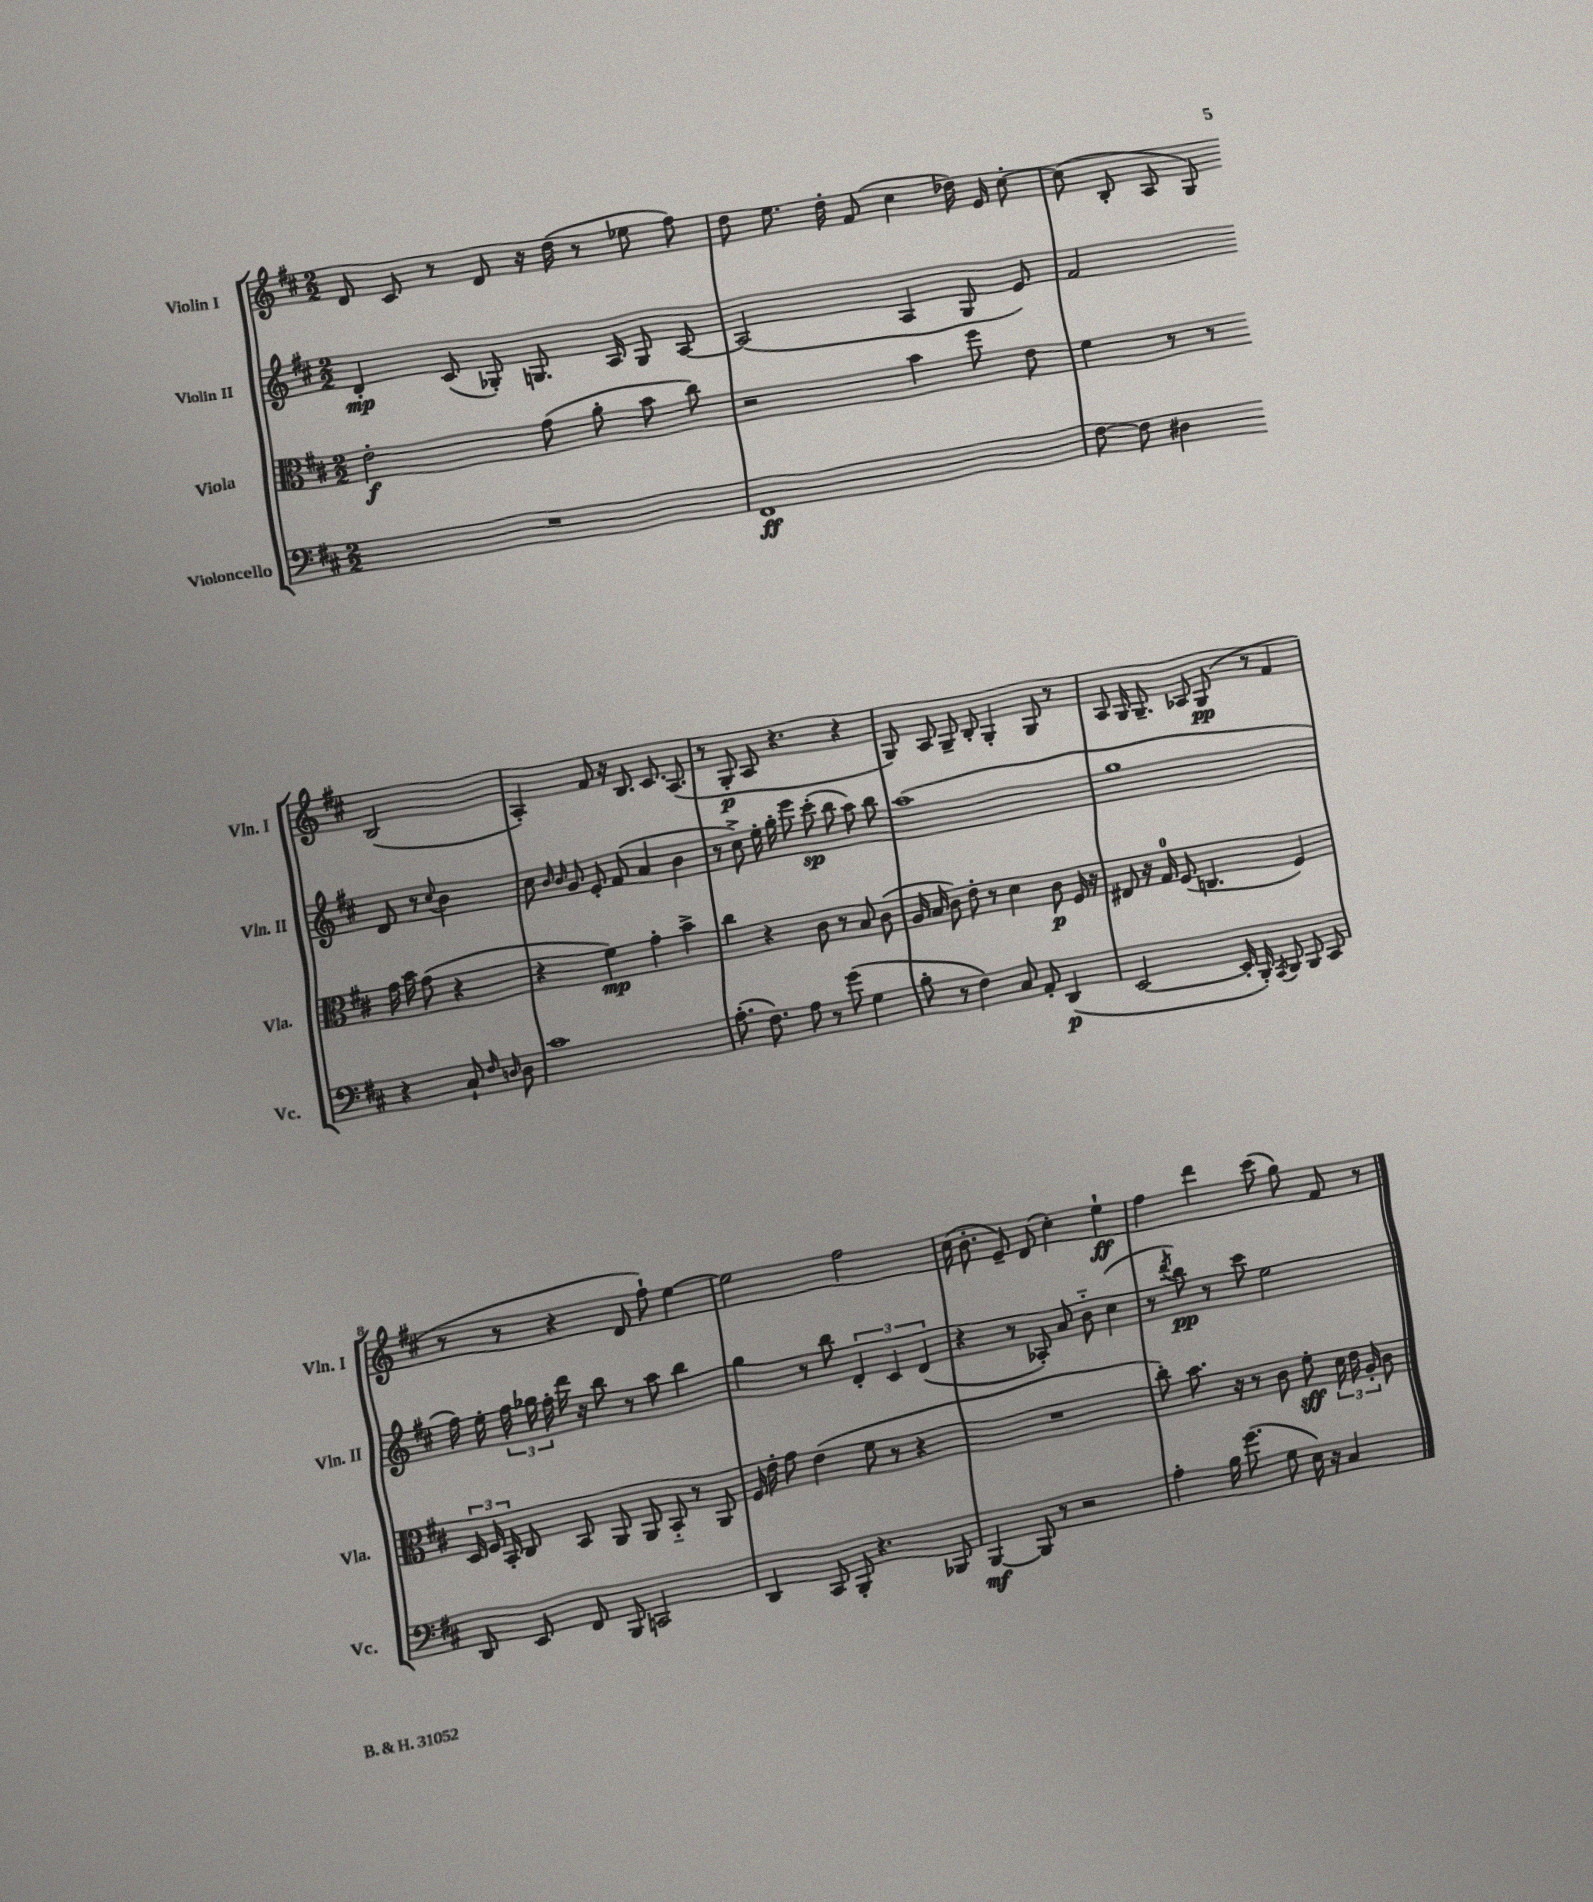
<<
\new StaffGroup <<
\new Staff = "s0" \with { instrumentName = "Violin I" shortInstrumentName = "Vln. I" } {
    \clef treble \key d \major \numericTimeSignature \time 2/2
    \autoBeamOff d'8 cis'8 r8 d'8 r16 d''16( r8 ees''8 fis''8) |
    d''8 e''8. d''16-. fis'8( cis''4 des''16) e'16 cis''8~-. |
    cis''8( b8-. a8 g8) b2( |
    a4-.) fis'8 r16 b8. cis'8. a8.( |
    r8 g8-.\p a8 r4. r4 |
    g8) a8 g8-- b8-. g4-. g8 r8 |
    a8 g16 g8.-- aes8 g8\pp( r8 fis'4 |
    r8 r8 r4 d'8 fis''8-!) e''4~ |
    e''2 fis''2 |
    cis''16( b'8.-. e'8--) d'8( cis''4-.) e''4-!\ff |
    fis''4 d'''4 cis'''8( g''8) fis'8 r8 \bar "|." |
}
\new Staff = "s1" \with { instrumentName = "Violin II" shortInstrumentName = "Vln. II" } {
    \clef treble \key d \major \numericTimeSignature \time 2/2
    \autoBeamOff d'4-.\mp cis'8( ges8-.) g8. a16 g8 a8~ |
    a2( a4 g8 e'8) |
    fis'2 d'8 r8 \appoggiatura { cis''8 } b'4 |
    cis''8 \grace { b'16 b'16 } g'8 e'8-. fis'8( a'4 b'4 |
    r8 cis''8->) e''16-. g''16-. e'''8 cis'''8-.\sp( b''8 a''8) b''8 |
    a''1( |
    g''1 |
    fis''16) e''16-. \tuplet 3/2 { fis''16 ges''16 fis''16-. } d'''16 r16 b''8 r8 a''8 b''4 |
    g''4 r8 b''8 \tuplet 3/2 { d'4-. cis'4 d'4( } |
    r4 r8 aes8-.) a'8 b'8-_ cis''4( |
    r8 \acciaccatura { d'''8 } b''8\pp) r8 cis'''8 e''2 \bar "|." |
}
\new Staff = "s2" \with { instrumentName = "Viola" shortInstrumentName = "Vla." } {
    \clef alto \key d \major \numericTimeSignature \time 2/2
    \autoBeamOff e'2-.\f g'8( a'8-. b'8 cis''8) |
    r2 b'4 fis''8 e'8 |
    fis'4 r8 r8 g'16 b'16 g'8( r4 |
    r4 fis'4\mp) g'4-. b'4-> |
    cis''4 r4 cis'8 r8 b8 cis'8( |
    a16 b16 cis'8) e'8-. r8 d'4 cis'8\p fis16 r16 |
    eis8 r16 g16-0 fis8( c4. fis4) |
    \tuplet 3/2 { d16 fis16 b,16-. } cis8 b,8 a,8 a,8 b,8-_ r8 a,8 |
    fis16 e'16-. g'8 e'4( fis'8 r8 r4 |
    R1 |
    cis''8-.) b'8. r16 r8 cis'8 fis'8-.\sff \tuplet 3/2 { d'16 e'16 a16-. } cis'8 \bar "|." |
}
\new Staff = "s3" \with { instrumentName = "Violoncello" shortInstrumentName = "Vc." } {
    \clef bass \key d \major \numericTimeSignature \time 2/2
    \autoBeamOff R1 |
    fis,1\ff |
    fis8~ fis8 dis4 r4 cis8-! \grace { fis16 d16 } d8 |
    cis'1 |
    a8.-.( fis8.) a8 r8 g'8( g4 |
    b8-. r8 fis4) cis8 a,8-. d,4\p( |
    e,2~ e,16-. b,,16-.) \acciaccatura { a,,8 } b,,8 b,,8 cis,8 |
    d,8 e,8 fis,8 b,,8 c,2 |
    d,4 cis,8 b,,8-. r4. bes,,8 |
    b,,4~\mf b,,8 r8 r2 |
    a4-. b16 g'8.( g8 e16) r16 cis4 \bar "|." |
}
>>
>>
